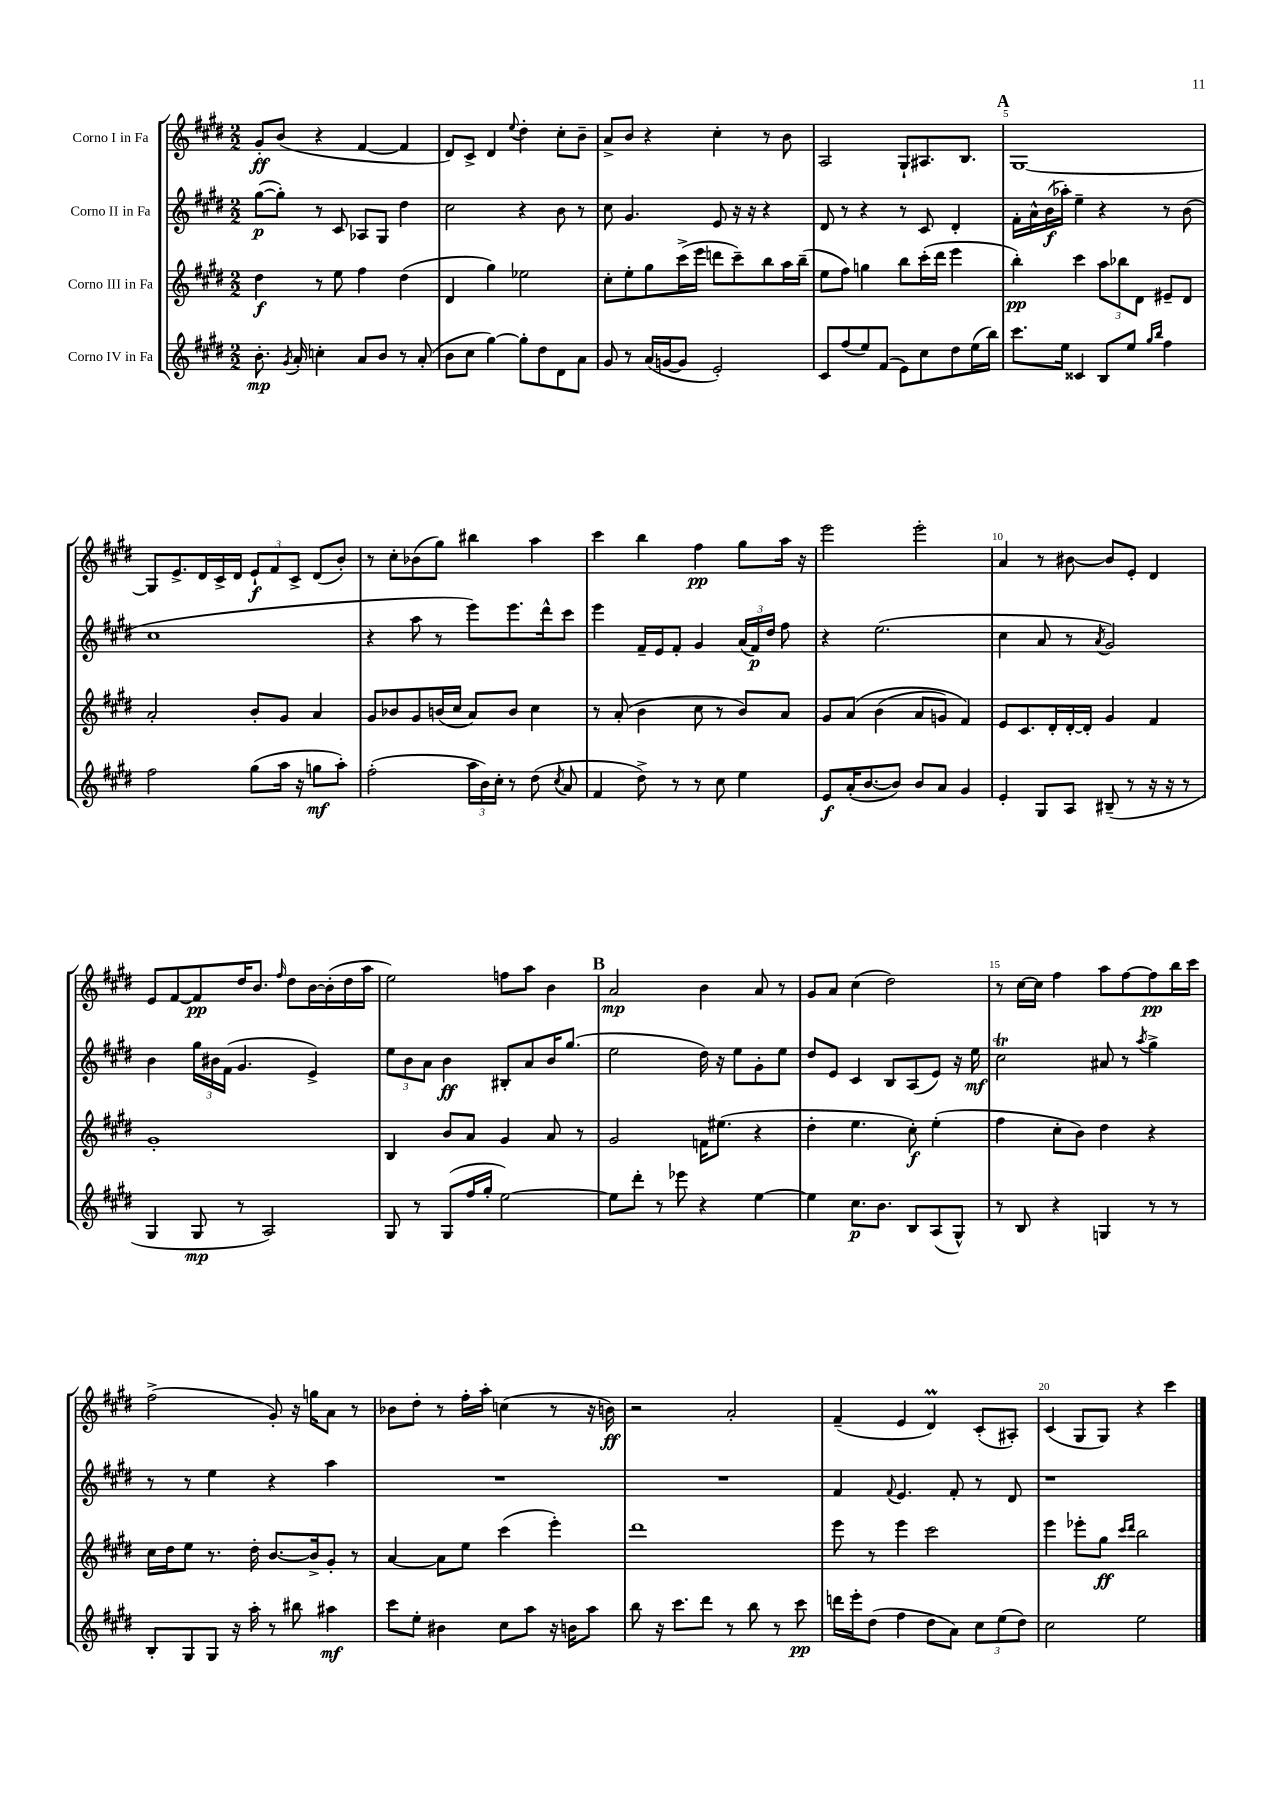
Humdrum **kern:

**kern	**dynam	**kern	**dynam	**kern	**dynam	**kern	**dynam
*part4	*part4	*part3	*part3	*part2	*part2	*part1	*part1
*staff4	*staff4	*staff3	*staff3	*staff2	*staff2	*staff1	*staff1
*I"Corno IV in Fa	*	*I"Corno III in Fa	*	*I"Corno II in Fa	*	*I"Corno I in Fa	*
*clefG2	*	*clefG2	*	*clefG2	*	*clefG2	*
*k[f#c#g#d#]	*	*k[f#c#g#d#]	*	*k[f#c#g#d#]	*	*k[f#c#g#d#]	*
*M2/2	*	*M2/2	*	*M2/2	*	*M2/2	*
=1	=1	=1	=1	=1	=1	=1	=1
8.b'\	mp	4dd#\	f	([8gg#\L	p	8g#'/L	ff
.	.	.	.	8gg#'\J])	.	(8b/J	.
8qg#/	.	.	.	.	.	.	.
16a'/	.	.	.	.	.	.	.
4ccn'\	.	8r	.	8r	.	4r	.
.	.	8ee\	.	8c#/	.	.	.
8a/L	.	4ff#\	.	8A-X/L	.	[4f#/	.
8b/J	.	.	.	8G#/J	.	.	.
8r	.	(4dd#\	.	4dd#\	.	4f#/]	.
(8a'/	.	.	.	.	.	.	.
=2	=2	=2	=2	=2	=2	=2	=2
8b\L	.	4d#/	.	2cc#\	.	8d#/L)	.
8cc#\J	.	.	.	.	.	8c#^/J	.
[4gg#\)	.	4gg#\)	.	.	.	4d#/	.
.	.	.	.	.	.	8qqee/	.
8gg#'\L]	.	2ee-X\	.	4r	.	4dd#'\	.
8dd#\	.	.	.	.	.	.	.
8d#\	.	.	.	8b\	.	8cc#'\L	.
8a\J	.	.	.	8r	.	8b~\J	.
=3	=3	=3	=3	=3	=3	=3	=3
8g#/	.	8cc#'\L	.	8cc#\	.	8a^/L	.
8r	.	8ee'\	.	4.g#/	.	8b/J	.
(16a/LL	.	8gg#\	.	.	.	4r	.
[16gn/J	.	.	.	.	.	.	.
8g/J]	.	(16ccc#^\L	.	.	.	.	.
.	.	16eee\JJ	.	.	.	.	.
2e'/)	.	8dddn\L	.	8e/	.	4cc#'\	.
.	.	8ccc#~\)	.	16r	.	.	.
.	.	.	.	16r	.	.	.
.	.	8bb\	.	4r	.	8r	.
.	.	16aa\L	.	.	.	8b\	.
.	.	(16bb~\JJ	.	.	.	.	.
=4	=4	=4	=4	=4	=4	=4	=4
8c#/L	.	8ee\L	.	8d#/	.	2A/	.
(8ff#/	.	8ff#\J)	.	8r	.	.	.
8ee/)	.	4ggn\	.	4r	.	.	.
(8f#/J	.	.	.	.	.	.	.
8e\L)	.	8bb\L	.	8r	.	8G#`/L	.
8cc#\	.	(16ccc#'\L	.	8c#/	.	8.A#X/	.
.	.	16ddd#\JJ	.	.	.	.	.
8dd#\	.	4eee\	.	4d#'/	.	.	.
.	.	.	.	.	.	8.B/J	.
(16ee\L	.	.	.	.	.	.	.
16bb\JJ)	.	.	.	.	.	.	.
!!LO:REH:place=s1:t=A
=5	=5	=5	=5	=5	=5	=5	=5
8.ccc#\L	.	4bb'\)	pp	16f#'\LL	.	[1G#	.
.	.	.	.	16a^^\	.	.	.
.	.	.	.	(16b\	f	.	.
16ee\Jk	.	.	.	16aa-X'\JJ)	.	.	.
4c##X/	.	4ccc#\	.	4ee~\	.	.	.
8B/L	.	12aa\L	.	4r	.	.	.
.	.	12bb-X\	.	.	.	.	.
8ee/J	.	.	.	.	.	.	.
.	.	12d#\J	.	.	.	.	.
16qqgg#/LL	.	.	.	.	.	.	.
16qqbb/JJ	.	.	.	.	.	.	.
4ff#\	.	8e#X~/L	.	8r	.	.	.
.	.	8d#/J	.	(8b\	.	.	.
!!LO:LB:g=z
=6	=6	=6	=6	=6	=6	=6	=6
2ff#\	.	2a'/	.	1cc#	.	8G#/L]	.
.	.	.	.	.	.	8.e^/	.
.	.	.	.	.	.	16d#/L	.
.	.	.	.	.	.	16c#^/	.
.	.	.	.	.	.	16d#/JJ	.
(8gg#\L	.	8b'/L	.	.	.	12e`/L	f
.	.	.	.	.	.	12f#/	.
16aa\Jk	.	8g#/J	.	.	.	.	.
.	.	.	.	.	.	12c#^/J	.
16r	.	.	.	.	.	.	.
8ggn\L	mf	4a/	.	.	.	(8d#/L	.
8aa'\J)	.	.	.	.	.	8b'/J)	.
=7	=7	=7	=7	=7	=7	=7	=7
(2ff#'\	.	8g#/L	.	4r	.	8r	.
.	.	8b-X/	.	.	.	8cc#'\L	.
.	.	8g#/	.	8aa\	.	(8b-X\	.
.	.	(16bn/L	.	8r	.	8gg#\J)	.
.	.	16cc#/JJ	.	.	.	.	.
24aa\LL	.	8a/L)	.	8eee\L)	.	4bb#X\	.
24b\)	.	.	.	.	.	.	.
24cc#'\JJ	.	.	.	.	.	.	.
8r	.	8b/J	.	8.eee\	.	.	.
(8dd#\	.	4cc#\	.	.	.	4aa\	.
.	.	.	.	16ddd#^^\k	.	.	.
8qcc#/	.	.	.	.	.	.	.
8a/	.	.	.	8ccc#\J	.	.	.
=8	=8	=8	=8	=8	=8	=8	=8
4f#/	.	8r	.	4eee\	.	4ccc#\	.
.	.	(8a'/	.	.	.	.	.
8dd#^\)	.	4b\	.	16f#~/LL	.	4bb\	.
.	.	.	.	16e/J	.	.	.
8r	.	.	.	8f#'/J	.	.	.
8r	.	8cc#\	.	4g#/	.	4ff#\	pp
8cc#\	.	8r	.	.	.	.	.
4ee\	.	8b/L)	.	(24a/LL	.	8gg#\L	.
.	.	.	.	24f#/)	p	.	.
.	.	.	.	24dd#/JJ	.	.	.
.	.	8a/J	.	8ff#\	.	16aa\Jk	.
.	.	.	.	.	.	16r	.
=9	=9	=9	=9	=9	=9	=9	=9
8e/L	f	8g#/L	.	4r	.	2eee\	.
(16a'/K	.	(8a/J	.	.	.	.	.
[8.b/	.	.	.	.	.	.	.
.	.	(4b\	.	(2.ee\	.	.	.
8b/J])	.	.	.	.	.	.	.
8b/L	.	8a/L	.	.	.	2eee'\	.
8a/J	.	8gn/J)	.	.	.	.	.
4g#/	.	4f#/)	.	.	.	.	.
=10	=10	=10	=10	=10	=10	=10	=10
4e'/	.	8e/L	.	4cc#\	.	4a/	.
.	.	8.c#/	.	.	.	.	.
8G#/L	.	.	.	8a/	.	8r	.
.	.	16d#'/L	.	.	.	.	.
8A/J	.	[16d#'/	.	8r	.	[8b#X\	.
.	.	16d#'/JJ]	.	.	.	.	.
.	.	.	.	8qa/	.	.	.
(8B#X~/	.	4g#/	.	2g#/)	.	8b#/L]	.
8r	.	.	.	.	.	8e'/J	.
16r	.	4f#/	.	.	.	4d#/	.
16r	.	.	.	.	.	.	.
8r	.	.	.	.	.	.	.
!!LO:LB:g=z
=11	=11	=11	=11	=11	=11	=11	=11
4G#/	.	1g#'	.	4b\	.	8e/L	.
.	.	.	.	.	.	[8f#/	.
8G#/	mp	.	.	24gg#\LL	.	8f#/]	pp
.	.	.	.	24b#X\	.	.	.
.	.	.	.	(24f#\JJ	.	.	.
8r	.	.	.	4.g#/	.	16dd#/K	.
.	.	.	.	.	.	8.b/J	.
2A/)	.	.	.	.	.	.	.
.	.	.	.	.	.	16qqff#/	.
.	.	.	.	.	.	8dd#\L	.
.	.	.	.	4e^/)	.	[16b\L	.
.	.	.	.	.	.	(16b'\]	.
.	.	.	.	.	.	16dd#\	.
.	.	.	.	.	.	16aa\JJ	.
=12	=12	=12	=12	=12	=12	=12	=12
8G#/	.	4B/	.	12ee\L	.	2ee\)	.
.	.	.	.	12b\	.	.	.
8r	.	.	.	.	.	.	.
.	.	.	.	12a\J	.	.	.
(8G#/L	.	8b/L	.	4b\	ff	.	.
16ff#/L	.	8a/J	.	.	.	.	.
16gg#'/JJ	.	.	.	.	.	.	.
[2ee\)	.	4g#/	.	8B#X'/L	.	8ffn\L	.
.	.	.	.	8a/	.	8aa\J	.
.	.	8a/	.	16b/K	.	4b\	.
.	.	.	.	(8.gg#/J	.	.	.
.	.	8r	.	.	.	.	.
!!LO:REH:place=s1:t=B
=13	=13	=13	=13	=13	=13	=13	=13
8ee\L]	.	2g#/	.	2ee\	.	2a/	mp
8ddd#'\J	.	.	.	.	.	.	.
8r	.	.	.	.	.	.	.
8eee-X\	.	.	.	.	.	.	.
4r	.	16fn\KL	.	16dd#\)	.	4b\	.
.	.	(8.ee#X\J	.	16r	.	.	.
.	.	.	.	8ee\L	.	.	.
[4ee\	.	4r	.	8g#'\	.	8a/	.
.	.	.	.	8ee\J	.	8r	.
=14	=14	=14	=14	=14	=14	=14	=14
4ee\]	.	4dd#'\	.	8dd#/L	.	8g#/L	.
.	.	.	.	8e/J	.	8a/J	.
8.cc#\L	p	4.ee\	.	4c#/	.	(4cc#\	.
8.b\J	.	.	.	.	.	.	.
.	.	.	.	8B/L	.	2dd#\)	.
8B/L	.	8cc#'\)	f	(8A/	.	.	.
(8A/	.	(4ee'\	.	8e/J)	.	.	.
8G#^^/J)	.	.	.	16r	.	.	.
.	.	.	.	16ee\	mf	.	.
=15	=15	=15	=15	=15	=15	=15	=15
8r	.	4ff#\	.	2cc#T\	.	8r	.
8B/	.	.	.	.	.	[16cc#\LL	.
.	.	.	.	.	.	16cc#\JJ]	.
4r	.	8cc#'\L	.	.	.	4ff#\	.
.	.	8b\J)	.	.	.	.	.
4Gn/	.	4dd#\	.	8a#X/	.	8aa\L	.
.	.	.	.	8r	.	[8ff#\	.
.	.	.	.	8qaa/	.	.	.
8r	.	4r	.	4gg#^\	.	8ff#\]	pp
8r	.	.	.	.	.	16bb\L	.
.	.	.	.	.	.	16ccc#\JJ	.
!!LO:LB:g=z
=16	=16	=16	=16	=16	=16	=16	=16
8B'/L	.	16cc#\LL	.	8r	.	(2ff#^\	.
.	.	16dd#\J	.	.	.	.	.
8G#/	.	8ee\J	.	8r	.	.	.
8G#/J	.	8.r	.	4ee\	.	.	.
16r	.	.	.	.	.	.	.
16aa'\	.	16dd#'\	.	.	.	.	.
8r	.	[8.b/L	.	4r	.	8g#'/)	.
8bb#X\	.	.	.	.	.	16r	.
.	.	16b^/k]	.	.	.	16ggn\KL	.
4aa#X\	mf	8g#'/J	.	4aa\	.	8a\J	.
.	.	8r	.	.	.	8r	.
=17	=17	=17	=17	=17	=17	=17	=17
8ccc#\L	.	[4a/	.	1r	.	8b-X\L	.
8ee'\J	.	.	.	.	.	8dd#'\J	.
4b#X\	.	8a\L]	.	.	.	8r	.
.	.	8ee\J	.	.	.	16ff#'\LL	.
.	.	.	.	.	.	16aa'\JJ	.
8cc#\L	.	(4ccc#\	.	.	.	(4ccn\	.
8aa\J	.	.	.	.	.	.	.
16r	.	4eee'\)	.	.	.	8r	.
16bn\KL	.	.	.	.	.	.	.
8aa\J	.	.	.	.	.	16r	.
.	.	.	.	.	.	16bn\)	ff
=18	=18	=18	=18	=18	=18	=18	=18
8bb\	.	1ddd#	.	1r	.	2r	.
16r	.	.	.	.	.	.	.
8.ccc#\L	.	.	.	.	.	.	.
8ddd#\J	.	.	.	.	.	.	.
8r	.	.	.	.	.	2a'/	.
8bb\	.	.	.	.	.	.	.
8r	.	.	.	.	.	.	.
8ccc#\	pp	.	.	.	.	.	.
=19	=19	=19	=19	=19	=19	=19	=19
16dddn\LL	.	8eee\	.	4f#/	.	(4f#~/	.
16eee'\J	.	.	.	.	.	.	.
(8dd#\J	.	8r	.	.	.	.	.
.	.	.	.	8qqf#/	.	.	.
4ff#\	.	4eee\	.	4.e/	.	4e/	.
8dd#\L	.	2ccc#\	.	.	.	4d#m/)	.
8a\J)	.	.	.	8f#'/	.	.	.
12cc#\L	.	.	.	8r	.	(8c#'/L	.
(12ee\	.	.	.	.	.	.	.
.	.	.	.	8d#/	.	8A#X'/J)	.
12dd#\J)	.	.	.	.	.	.	.
=20	=20	=20	=20	=20	=20	=20	=20
2cc#\	.	4eee\	.	1r	.	(4c#/	.
.	.	8eee-X'\L	.	.	.	8G#/L	.
.	.	8gg#\J	ff	.	.	8G#/J)	.
.	.	16qqccc#/LL	.	.	.	.	.
.	.	16qqddd#/JJ	.	.	.	.	.
2ee\	.	2bb\	.	.	.	4r	.
.	.	.	.	.	.	4ccc#\	.
==	==	==	==	==	==	==	==
*-	*-	*-	*-	*-	*-	*-	*-
